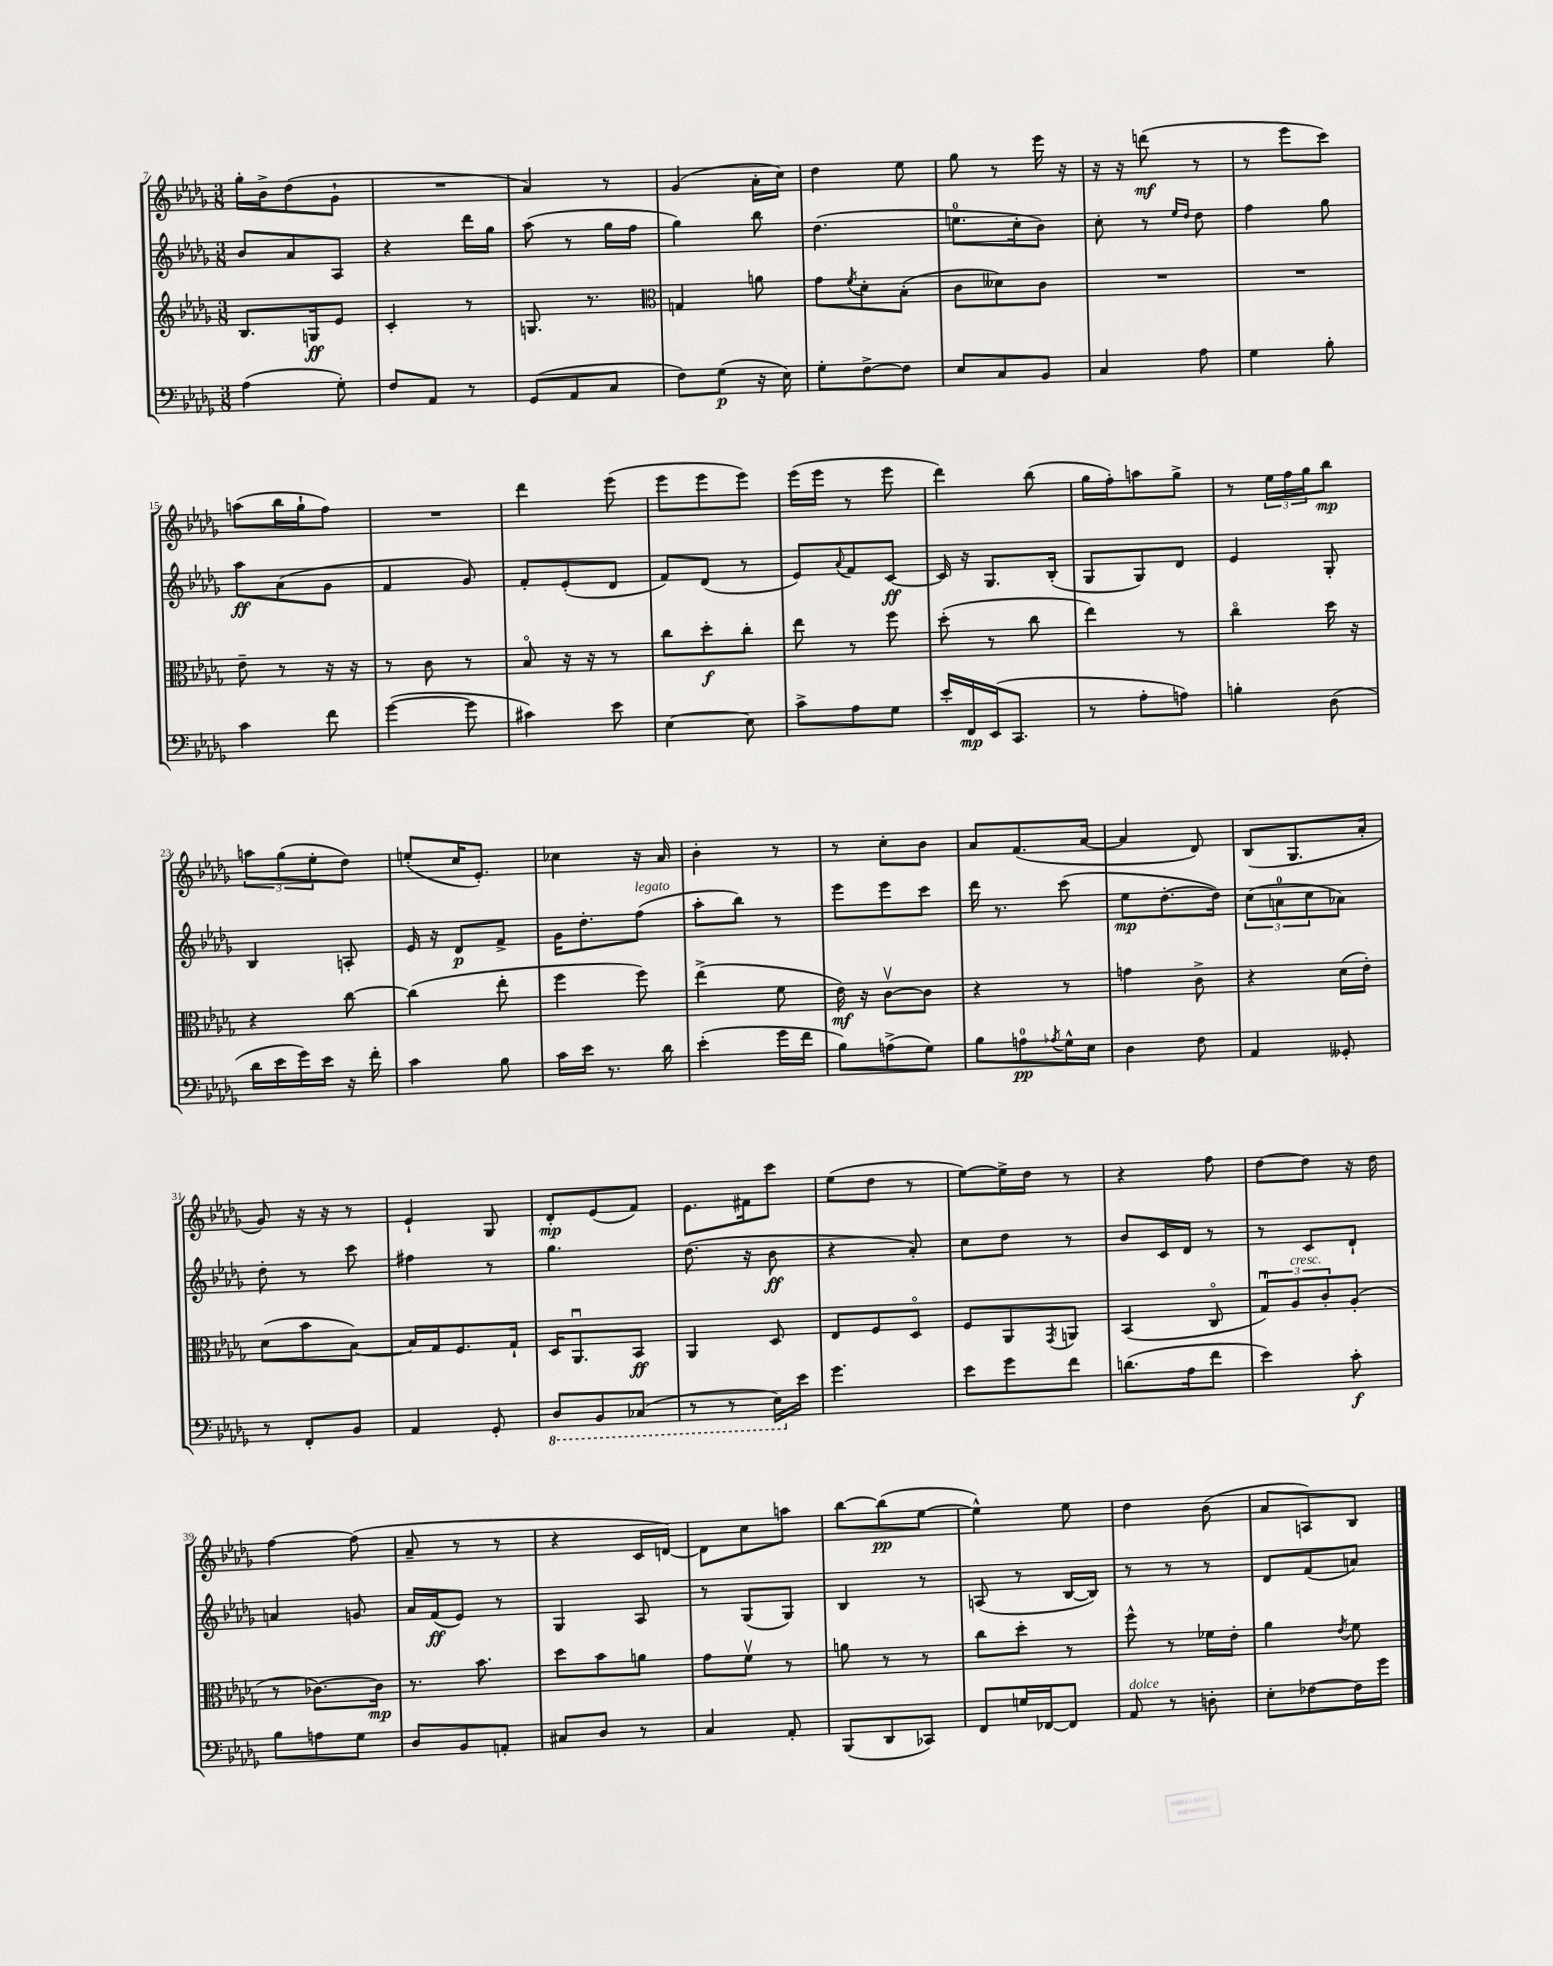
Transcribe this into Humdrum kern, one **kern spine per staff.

**kern	**kern	**kern	**kern
*staff4	*staff3	*staff2	*staff1
*clefF4	*clefG2	*clefG2	*clefG2
*k[b-e-a-d-g-]	*k[b-e-a-d-g-]	*k[b-e-a-d-g-]	*k[b-e-a-d-g-]
*M3/8	*M3/8	*M3/8	*M3/8
(4A-	8.B-	8b-	16gg-'
.	.	.	16b-^
.	.	8a-	(8dd-
.	16G	.	.
8G-')	8e-	8A-	8g-`
=	=	=	=
8F	4c'	4r	4.r
8AA-	.	.	.
8r	8r	16ddd-	.
.	.	16gg-	.
=	=	=	=
(8GG-	8.G	(8aa-	4a-)
8AA-	.	8r	.
.	8.r	.	.
8C	.	16gg-	8r
.	.	16ff	.
=	=	=	=
*	*clefC3	*	*
8F)	4G	4gg-)	(4g-
(8G-	.	.	.
16r	8a	8bb-	16a-'
16E-)	.	.	16cc)
=	=	=	=
8G-'	8g-	(4.dd-	4dd-
.	8qf	.	.
[8F^	8d-'	.	.
8F]	(8B-'	.	8ee-
=	=	=	=
8E-	8c	8.ee	8gg-
8C	8d--)	.	8r
.	.	16cc'	.
8BB-	8c	8b-)	16eee-
.	.	.	16r
=	=	=	=
4C	4.r	8cc'	16r
.	.	.	16r
.	.	8r	(8ddd
.	.	16qqee-	.
.	.	16qqdd-	.
8A-	.	8dd-	8r
=	=	=	=
4G-	4.r	4ff	8r
.	.	.	8eee-
8B-'	.	8gg-	8ccc)
=	=	=	=
4c	8e-~	8aa-	(8aa
.	8r	(8a-	16bb-
.	.	.	16gg-`
8f	16r	8g-	8ff)
.	16r	.	.
=	=	=	=
([4g-	8r	4f	4.r
.	8c	.	.
8g-]	8r	8g-)	.
=	=	=	=
4c#)	8B-o	8f'	4ddd-
.	16r	(8e-'	.
.	16r	.	.
8e-	8r	8d-	(8eee-
=	=	=	=
[4E-	8cc	8f)	8eee-
.	8dd-'	(8d-	8eee-
8E-]	8cc'	8r	8eee-)
=	=	=	=
8c^	8ee-	8e-)	(16eee-
.	.	.	16eee-
.	.	8qqa-	.
8A-	8r	8f	8r
8G-	8ff	[8c	8eee-
=	=	=	=
16e-'	(8dd-'	16c]	4ddd-)
16FF	.	16r	.
(16EE-	8r	8.G-	.
8.CC	.	.	.
.	8cc	.	(8bb-
.	.	(16B-'	.
=	=	=	=
8r	4ee-)	8G-	16gg-
.	.	.	16ff')
8A-'	.	8G-)	8aa
8A)	8r	8d-	8gg-^
=	=	=	=
4B'	4cco	4e-	8r
.	.	.	24ee-
.	.	.	24ff
.	.	.	24gg-
(8D-	16dd-	8G-'	8bb-
.	16r	.	.
=	=	=	=
16d-	4r	4B-	12aa
16e-	.	.	.
.	.	.	(12gg-
16g-)	.	.	.
.	.	.	12ee-'
16e-	.	.	.
16r	[8cc	8A'	8dd-)
16f'	.	.	.
=	=	=	=
4c	(4cc]	16e-	(8ee'
.	.	16r	.
.	.	8d-	16cc
.	.	.	8.e-')
8B-	8ee-'	8f^	.
=	=	=	=
16c	4ff	16g-	4cc-
16e-	.	8.dd-'	.
8.r	.	.	.
.	8ff)	(8ff	16r
16d-	.	.	16a-
=	=	=	=
(4e-'	(4ee-^	8aa-'	4b-'
.	.	8bb-)	.
16g-	8f	8r	8r
16f	.	.	.
=	=	=	=
8B-)	16e-)	8eee-	8r
.	16r	.	.
(8A^	[8cv	8eee-	8cc'
8G-)	8c]	8ccc	8b-
=	=	=	=
8B-	4r	16ddd-	8a-
.	.	8.r	.
8A	.	.	(8.f
8qA-	.	.	.
16G-^^	8r	(8ccc	.
16E-	.	.	[16a-
=	=	=	=
4D-	4g	8ee-	4a-]
.	.	[8.dd-'	.
8F	8c^	.	8d-)
.	.	16dd-])	.
=	=	=	=
4AA-	4r	(12cc	(8B-
.	.	12a	.
.	.	.	8.G-
.	.	12cc	.
8GG--'	(16d-	8a-)	.
.	16e-')	.	16a-'
=	=	=	=
8r	(8d-	8dd-'	8g-)
8FF'	8b-	8r	16r
.	.	.	16r
8BB-	[8B-)	8ccc	8r
=	=	=	=
4AA-	16B-]	4ff#	4e-`
.	16G-	.	.
.	8.F	.	.
8GG-'	.	8r	8G-
.	16G-`	.	.
=	=	=	=
8DD-	16D-	4.gg-	8d-'
.	8.AA-u	.	.
8BBB-	.	.	(8e-
(8CC-	8BB-	.	8f)
=	=	=	=
8r	4AA-	(8.dd-	8.e-
8r	.	.	.
.	.	16r	16f#
16EE-)	8D-	8b-	8ccc
16e-	.	.	.
=	=	=	=
4.g-	8E-	4r	(8ee-
.	8F	.	8dd-
.	8D-o	8a-')	8r
=	=	=	=
8e-	8F	8cc	[8ee-)
8g-	8AA-	8dd-	16ee-^]
.	.	.	16dd-
.	8qGG-	.	.
8f	8AA	8r	8r
=	=	=	=
(8.d	(4BB-	8b-	4r
.	.	16c	.
16A-	.	16d-	.
8f	8Co	8r	8ff
=	=	=	=
4e-)	12G-u)	8r	[8dd-
.	12A-	.	.
.	.	8c	8dd-]
.	12c'	.	.
8c'	(8A-'	8d-`	16r
.	.	.	16dd-
=	=	=	=
8B-	8r	4a	[4ff
8A	[8.c-)	.	.
8G-	.	8g	(8ff]
.	16c-]	.	.
=	=	=	=
8D-	8.r	16a-	8a-~
.	.	(16f	.
8BB-	.	8e-)	8r
.	8.b-	.	.
8AA'	.	8r	8r
=	=	=	=
8C#	8dd-	4G-	4r
8D-	8b-	.	.
8r	8a	8A-	16c
.	.	.	[16d)
=	=	=	=
4C	8g-	8r	8d]
.	8fv	(8G-	8cc
8AA-'	8r	8G-)	8aa
=	=	=	=
(8BBB-	8a	4B-	[8bb-
8DD-	8r	.	(8bb-]
8CC-)	8r	8r	[8ee-
=	=	=	=
8FF	8cc	(8A	4ee-^^])
16G	8dd-'	8r	.
[16FF-	.	.	.
8FF-]	8r	[16B-	8ee-
.	.	16B-])	.
=	=	=	=
8AA-	8ff^^	8r	4dd-
8r	8r	8r	.
8D'	16f-	8r	(8b-
.	16e-'	.	.
=	=	=	=
8E-'	4a-	8d-	8a-
[8F-	.	(8f	8A)
.	8qe-	.	.
16F-]	8f	8a)	8B-
16g-	.	.	.
==	==	==	==
*-	*-	*-	*-
